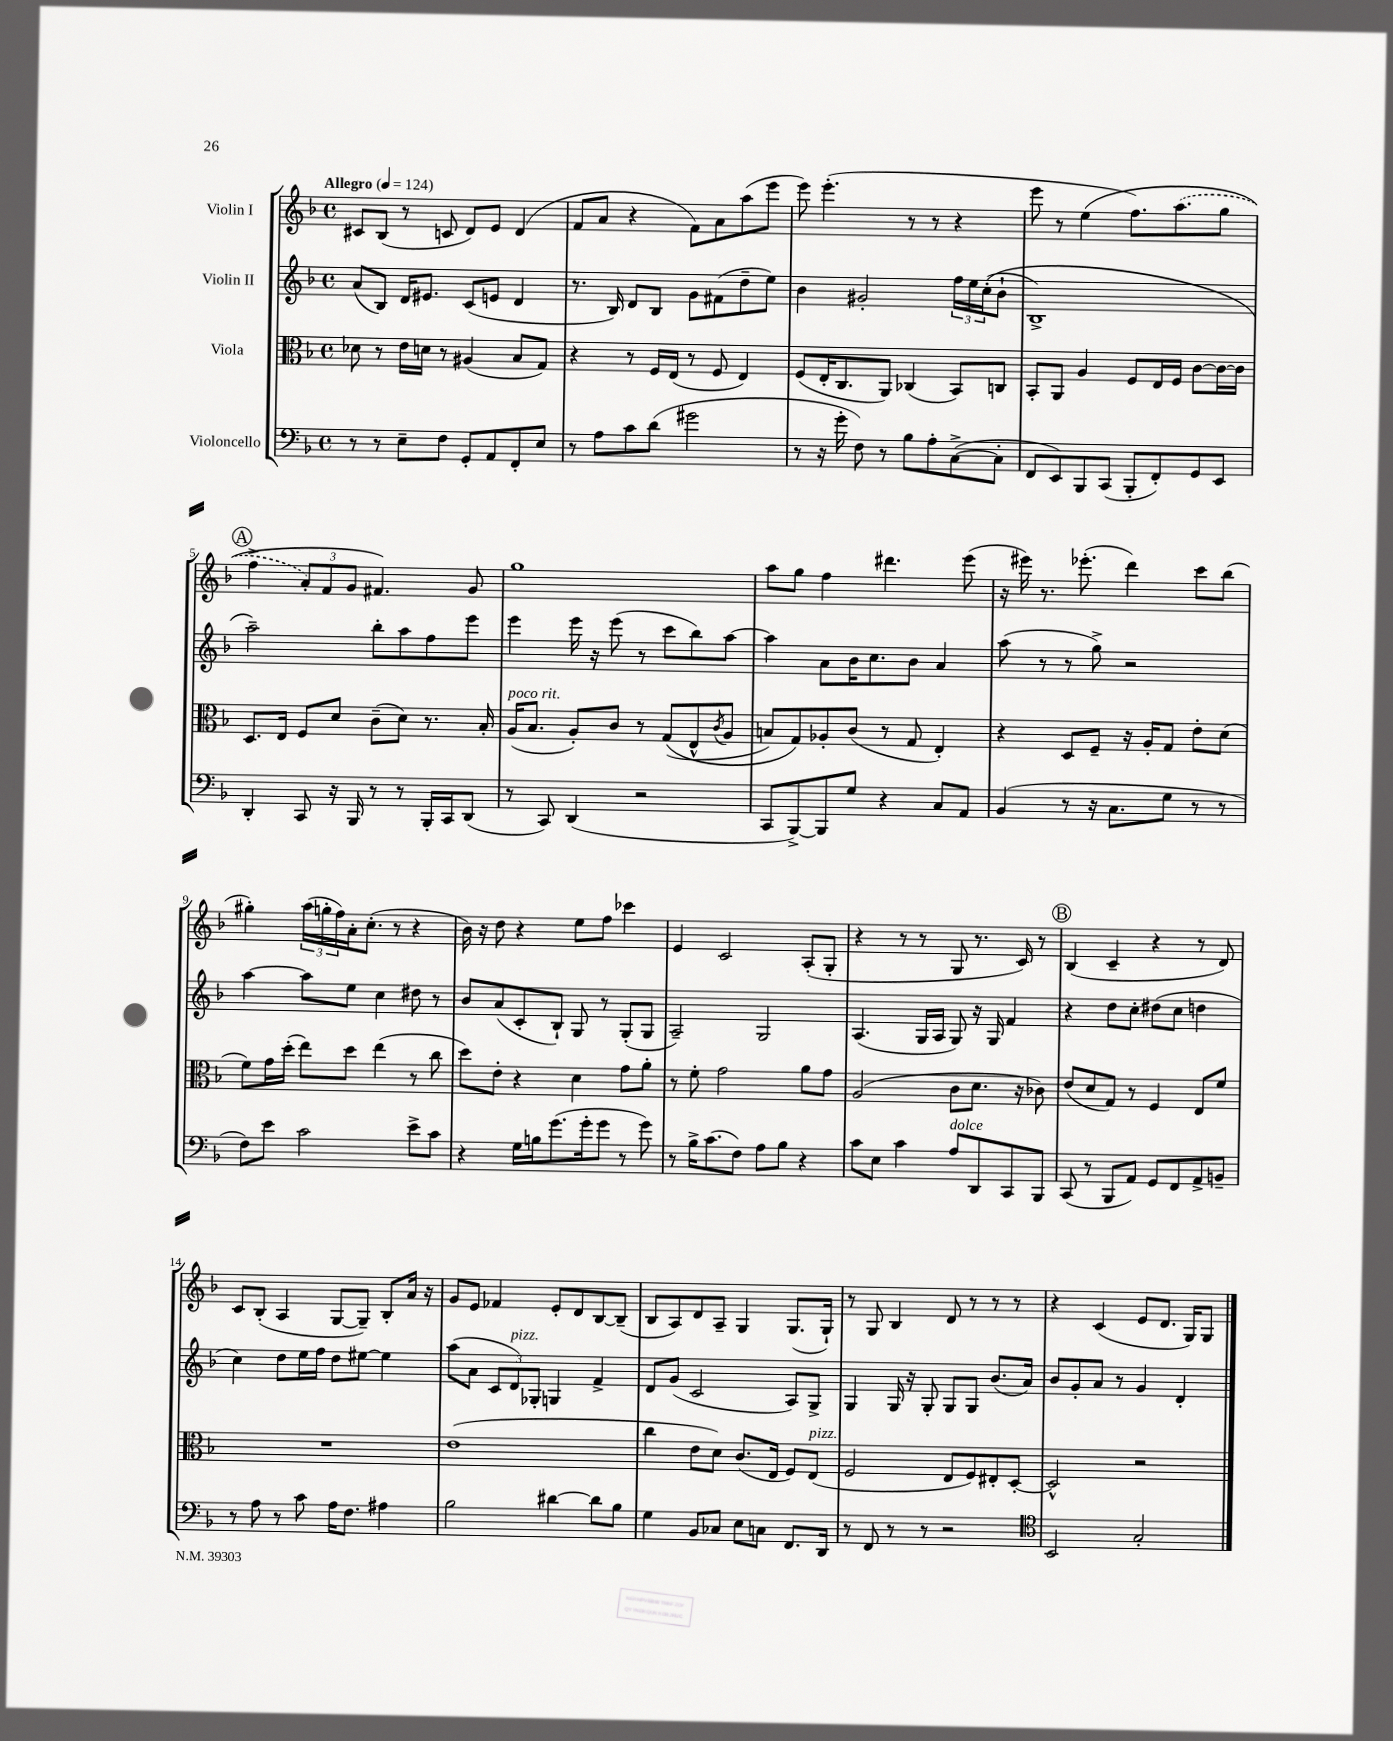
<<
\new StaffGroup <<
\new Staff = "s0" \with { instrumentName = "Violin I" } {
    \clef treble \key f \major \defaultTimeSignature \time 4/4 \tempo "Allegro" 4 = 124
    cis'8 bes8( r8 c'8 d'8) e'8 d'4( |
    f'8 a'8 r4 f'8) a'8 a''8( e'''8 |
    e'''8) e'''4.-.( r8 r8 r4 |
    e'''8 r8 e''4\( f''8.) \once \slurDashed a''8.( g''8 |
    \mark \markup { \circle "A" } f''4-> \tuplet 3/2 { a'8-.) f'8 g'8 } fis'4.\) g'8 |
    g''1 |
    a''8 g''8 f''4 dis'''4. e'''8( |
    r16 eis'''16) r8. ees'''8.-.( d'''4) c'''8 bes''8( |
    gis''4-.) \tuplet 3/2 { a''16( g''16-. f''16) } a'16-. c''8.-.( r8 r4 |
    bes'16) r16 d''8 r4 e''8 f''8 ces'''4 |
    e'4 c'2 a8-.( g8-. |
    r4 r8 r8 g8 r8. c'16) r8 |
    \mark \markup { \circle "B" } bes4( c'4-- r4 r8 d'8) |
    c'8 bes8-.( a4 g8~ g8--) bes8-. a'16 r16 |
    g'8 e'8 fes'4 e'8-. d'8 bes8~ bes8--( |
    bes8 a8) d'8 a8-- g4 g8.( g16-!) |
    r8 g8 bes4 d'8 r8 r8 r8 |
    r4 c'4( e'8 d'8. g16) g8 \bar "|." |
}
\new Staff = "s1" \with { instrumentName = "Violin II" } {
    \clef treble \key f \major \defaultTimeSignature \time 4/4
    a'8( bes8) d'16 eis'8. c'8( e'8 d'4 |
    r8. bes16) d'8 bes8 g'8 fis'8( d''8-- e''8) |
    bes'4 gis'2-. \tuplet 3/2 { f''16 e''16 c''16-.(\( } bes'8-! |
    bes1->) |
    \mark \markup { \circle "A" } a''2--\) bes''8-. a''8 f''8 e'''8 |
    e'''4 e'''16 r16 e'''8( r8 c'''8 bes''8) a''8~ |
    a''4 a'8 bes'16 c''8. bes'8 a'4 |
    a''8( r8 r8 g''8->) r2 |
    a''4~ a''8 e''8 c''4 dis''8 r8 |
    bes'8 a'8( c'8-. bes8-!) g8 r8 g8-.( g8 |
    a2--) g2 |
    a4.( g16 a16 g8) r16 g16 f'4 |
    \mark \markup { \circle "B" } r4 d''8 c''8-. dis''8( c''8 d''4 |
    c''4) d''8 e''16 f''16 d''8 eis''8~ eis''4 |
    a''8( a'8 \tuplet 3/2 { c'8 d'8^\markup { \italic "pizz." }) ges8-. } g4 f'4-> |
    d'8 g'8( c'2 a8) g8-> |
    g4 g16 r16 g8-. g8 g8 bes'8.( a'16) |
    bes'8 g'8-. a'8 r8 g'4 d'4-. \bar "|." |
}
\new Staff = "s2" \with { instrumentName = "Viola" } {
    \clef alto \key f \major \defaultTimeSignature \time 4/4
    des'8 r8 e'16 d'16 r8 ais4( bes8 g8) |
    r4 r8 f16 e16( r8 f8 e4) |
    f8( e16-. c8. a,8) ces4( bes,8) c8 |
    bes,8-. a,8 a4 f8 e16 f16 c'8~ c'16~ c'16 |
    \mark \markup { \circle "A" } d8. e16 f8 d'8 c'8--( d'8) r8. bes16-. |
    a16^\markup { \italic "poco rit." }( bes8. a8-.) c'8 r8 g8(\( e8-^ \acciaccatura { c'8 } a8 |
    b8) g8\) aes8-. c'8( r8 g8 e4-.) |
    r4 d8 f8-- r16 a16-. g8 e'8-. d'8( |
    f'8) g'16 d''16-.( e''8) d''8 e''4( r8 c''8 |
    d''8) e'8-. r4 d'4 g'8 a'8-. |
    r8 f'8-. g'2 a'8 g'8 |
    a2( c'8 d'8. r16 ces'8) |
    \mark \markup { \circle "B" } e'8( d'8 g8) r8 f4 e8 f'8 |
    R1 |
    e'1( |
    c''4 e'8 d'8) c'8.( e16 f8) e8^\markup { \italic "pizz." }( |
    f2 e8 f8) eis8-. d8~-. |
    d2-^ r2 \bar "|." |
}
\new Staff = "s3" \with { instrumentName = "Violoncello" } {
    \clef bass \key f \major \defaultTimeSignature \time 4/4
    r8 r8 e8-- f8 g,8-. a,8 f,8-. e8 |
    r8 a8 c'8 d'8( gis'2 |
    r8 r16 g'16-. f8) r8 bes8 a8-. c8~->( c8-. |
    f,8 e,8) bes,,8 c,8( bes,,8-. f,8-.) g,8 e,8 |
    \mark \markup { \circle "A" } d,4-. c,8 r16 bes,,16 r8 r8 bes,,16-. c,16 d,8( |
    r8 c,8) d,4( r2 |
    c,8 bes,,8~->) bes,,8 g8 r4 c8 a,8 |
    bes,4( r8 r16 c8. g8 r8 r8 |
    f8) e'8 c'2 e'8-> c'8 |
    r4 g16 b16 g'8.( g'16-. g'8 r8 g'8) |
    r8 bes16-> c'8.( f8) a8 bes8 r4 |
    c'8 e8 c'4 a8^\markup { \italic "dolce" } d,8 c,8 bes,,8 |
    \mark \markup { \circle "B" } c,8( r8 bes,,8 a,8) g,8 f,8 a,8-> b,8-- |
    r8 a8 r8 c'8 a16 f8. ais4 |
    bes2 dis'4~ dis'8 bes8 |
    g4 bes,8 ces8 e8 c8 f,8. d,16 |
    r8 f,8 r8 r8 r2 |
    \clef tenor bes,2 g2-. \bar "|." |
}
>>
>>
